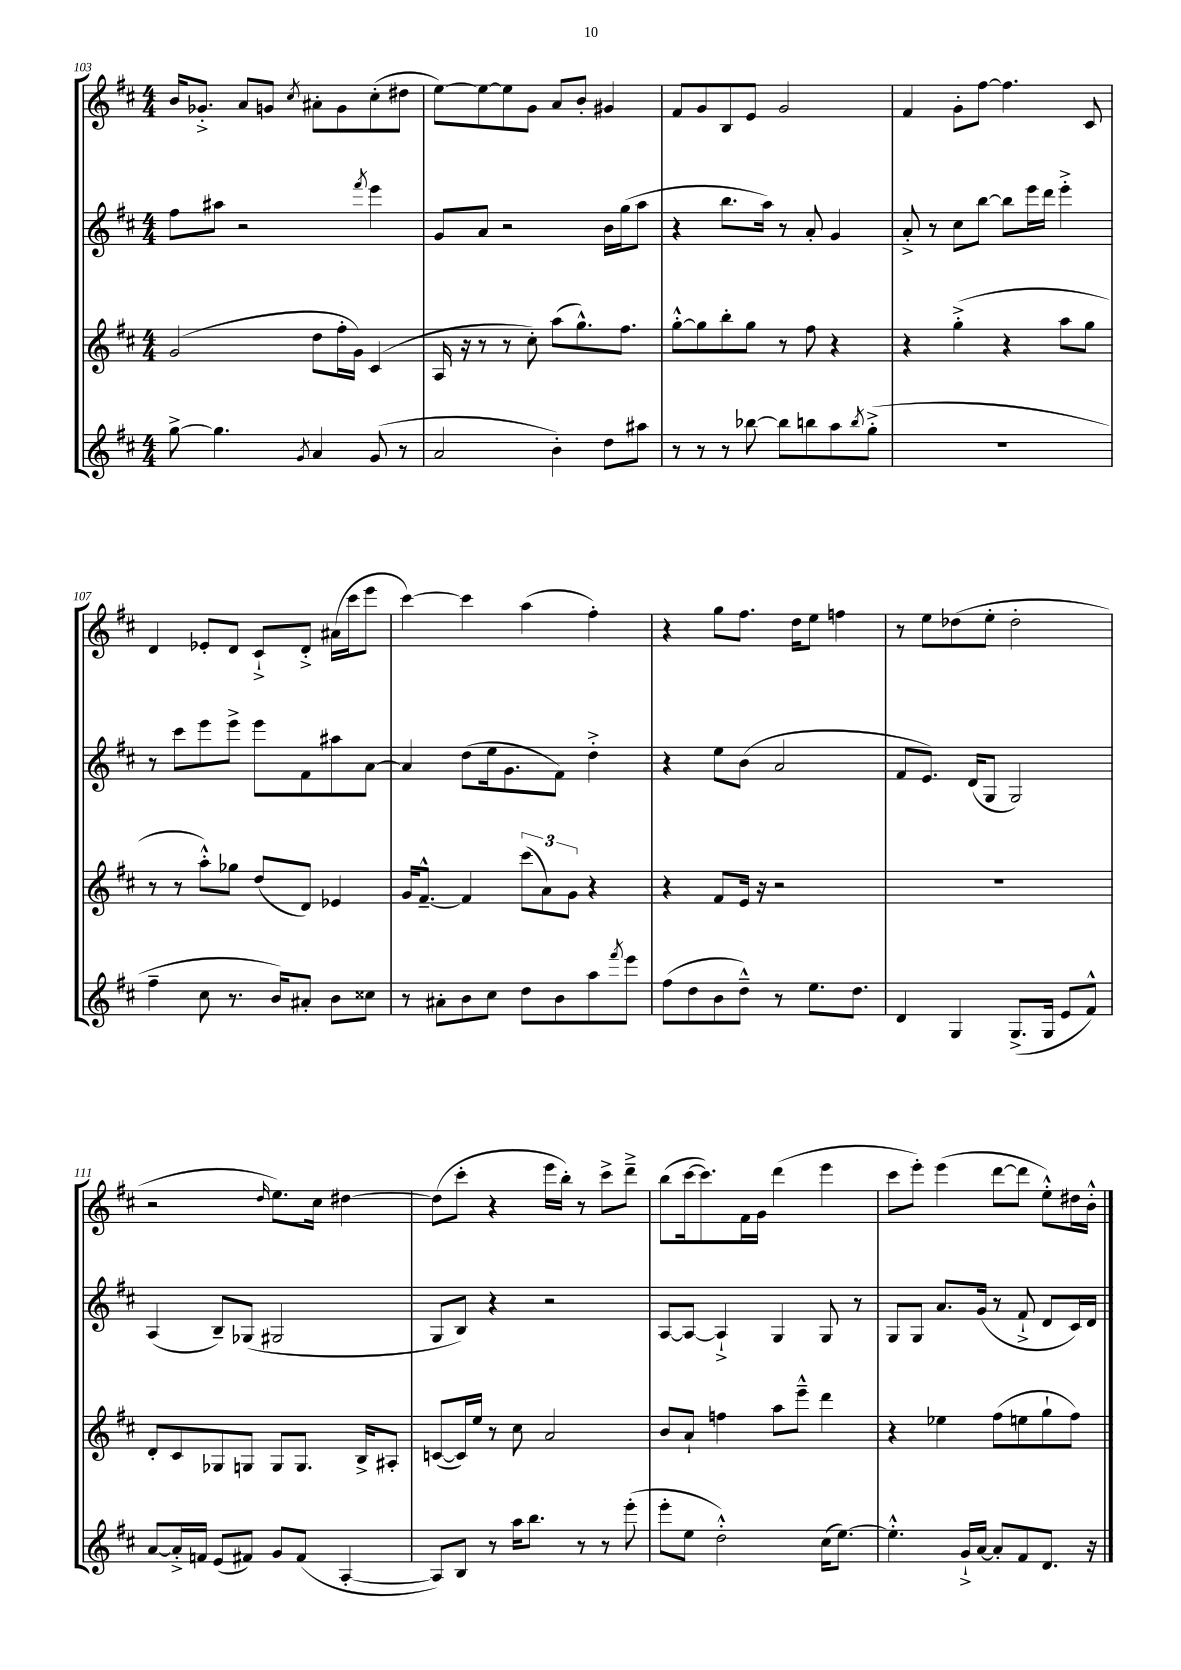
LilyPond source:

<<
\new StaffGroup <<
\new Staff = "s0" {
    \clef treble \key d \major \numericTimeSignature \time 4/4
    b'16 ges'8.-.-> a'8 g'8 \acciaccatura { cis''8 } ais'8-. g'8 cis''8-.( dis''8 |
    e''8~) e''8~ e''8 g'8 a'8 b'8-. gis'4 |
    fis'8 g'8 b8 e'8 g'2 |
    fis'4 g'8-. fis''8~ fis''4. cis'8 |
    d'4 ees'8-. d'8 cis'8-!-> d'8-.-> ais'16( cis'''16 e'''8 |
    cis'''4~) cis'''4 a''4( fis''4-.) |
    r4 g''8 fis''8. d''16 e''8 f''4 |
    r8 e''8 des''8( e''8-. des''2-. |
    r2 \grace { d''16 } e''8.) cis''16 dis''4~ |
    dis''8( cis'''8-. r4 e'''16 b''16-.) r8 cis'''8-> d'''8---> |
    b''8( cis'''16~ cis'''8.) fis'16 g'16 d'''4( e'''4 |
    cis'''8 e'''8-.) e'''4( d'''8~ d'''8 e''8-.-^) dis''16 b'16-.-^ \bar "|." |
}
\new Staff = "s1" {
    \clef treble \key d \major \numericTimeSignature \time 4/4
    fis''8 ais''8 r2 \acciaccatura { fis'''8 } e'''4 |
    g'8 a'8 r2 b'16 g''16( a''8 |
    r4 b''8. a''16) r8 a'8-. g'4 |
    a'8-.-> r8 cis''8 b''8~ b''8 e'''16 d'''16 e'''4-.-> |
    r8 cis'''8 e'''8 e'''8-> e'''8 fis'8 ais''8 a'8~ |
    a'4 d''8( e''16 g'8. fis'8) d''4-.-> |
    r4 e''8 b'8( a'2 |
    fis'8 e'8.) d'16( g8 g2) |
    a4( b8--) ges8( gis2 |
    g8 b8) r4 r2 |
    a8~ a8~ a4-!-> g4 g8 r8 |
    g8 g8 a'8. g'16( r8 fis'8-!-> d'8 cis'16) d'16 \bar "|." |
}
\new Staff = "s2" {
    \clef treble \key d \major \numericTimeSignature \time 4/4
    g'2( d''8 fis''16-. g'16) cis'4( |
    a16 r16 r8 r8 cis''8-.) a''8( g''8.-^) fis''8. |
    g''8~-.-^ g''8 b''8-. g''8 r8 fis''8 r4 |
    r4 g''4-.->( r4 a''8 g''8 |
    r8 r8 a''8-.-^) ges''8 d''8( d'8) ees'4 |
    g'16 fis'8.~---^ fis'4 \tuplet 3/2 { cis'''8( a'8) g'8 } r4 |
    r4 fis'8 e'16 r16 r2 |
    R1 |
    d'8-. cis'8 ges8 g8 g8 g8. b16-> ais8-. |
    c'8~( c'16) e''16 r8 cis''8 a'2 |
    b'8 a'8-! f''4 a''8 e'''8---^ d'''4 |
    r4 ees''4 fis''8( e''8 g''8-! fis''8) \bar "|." |
}
\new Staff = "s3" {
    \clef treble \key d \major \numericTimeSignature \time 4/4
    g''8~-> g''4. \acciaccatura { g'8 } a'4 g'8( r8 |
    a'2 b'4-.) d''8 ais''8 |
    r8 r8 r8 bes''8~ bes''8 b''8 a''8 \acciaccatura { b''8 } g''8-.->( |
    R1 |
    fis''4-- cis''8 r8. b'16) ais'8-. b'8 cisis''8 |
    r8 ais'8-. b'8 cis''8 d''8 b'8 a''8 \acciaccatura { fis'''8 } e'''8 |
    fis''8( d''8 b'8 d''8---^) r8 e''8. d''8. |
    d'4 g4 g8.->( g16 e'8 fis'8-^) |
    a'8~ a'16-.-> f'16 e'8( fis'8) g'8 fis'8( a4~-. |
    a8) b8 r8 a''16 b''8. r8 r8 e'''8-.( |
    e'''8-. e''8 d''2-.-^) cis''16( e''8.~) |
    e''4.-.-^ g'16-!-> a'16~ a'8-. fis'8 d'8. r16 \bar "|." |
}
>>
>>
\layout { \context { \Score currentBarNumber = #103 } }
